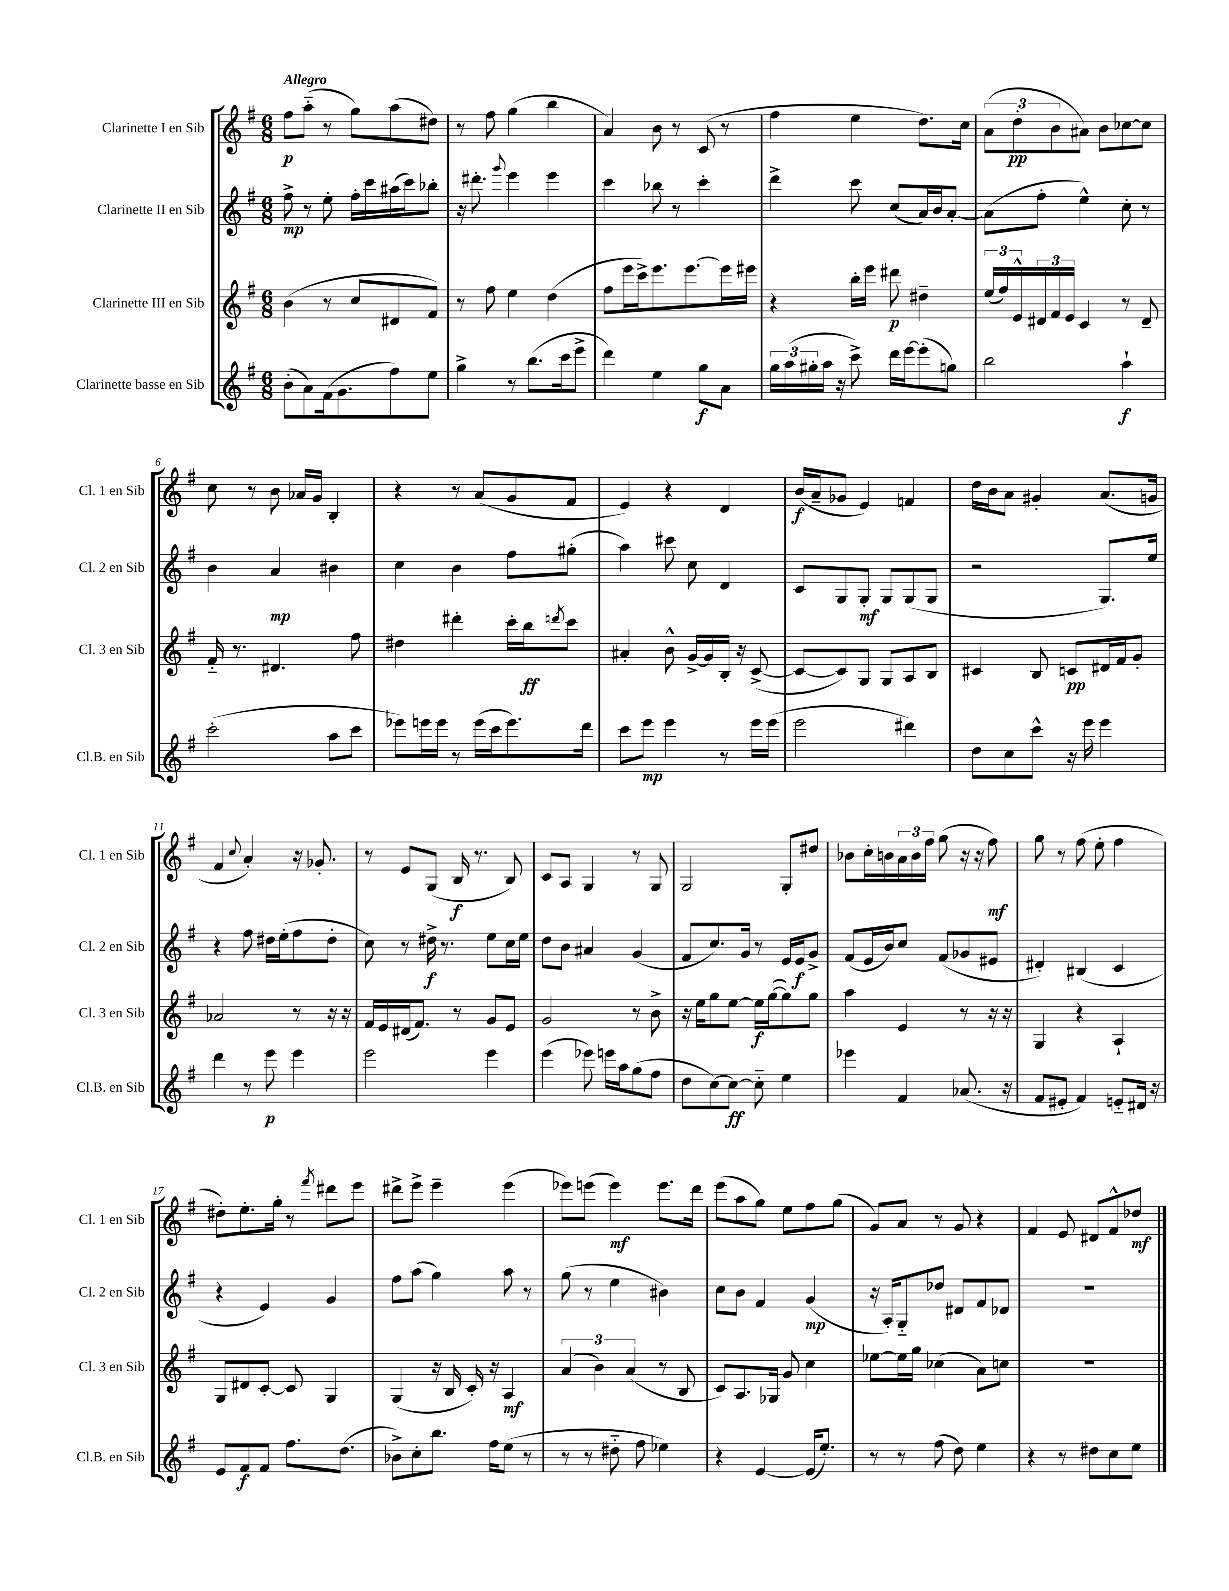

**kern	**dynam	**kern	**dynam	**kern	**dynam	**kern	**dynam
*part4	*part4	*part3	*part3	*part2	*part2	*part1	*part1
*staff4	*staff4	*staff3	*staff3	*staff2	*staff2	*staff1	*staff1
*I"Clarinette basse en Sib	*	*I"Clarinette III en Sib	*	*I"Clarinette II en Sib	*	*I"Clarinette I en Sib	*
*I'Cl.B. en Sib	*	*I'Cl. 3 en Sib	*	*I'Cl. 2 en Sib	*	*I'Cl. 1 en Sib	*
*clefG2	*	*clefG2	*	*clefG2	*	*clefG2	*
*k[f#]	*	*k[f#]	*	*k[f#]	*	*k[f#]	*
*M6/8	*	*M6/8	*	*M6/8	*	*M6/8	*
=1	=1	=1	=1	=1	=1	=1	=1
!	!	!	!	!	!	!LO:TX:a:B:t=Allegro	!
(8b'\L	.	(4b\	.	8ff#^\	mp	8ff#\L	p
8a\)	.	.	.	8r	.	(8aa\J	.
(16f#\k	.	8r	.	8ee'\	.	8r	.
8.g\	.	.	.	.	.	.	.
.	.	8cc/L	.	16ff#'\LL	.	8gg\L)	.
.	.	.	.	16ccc\	.	.	.
8ff#\)	.	8d#X/	.	(16aa#X\	.	(8aa\	.
.	.	.	.	16ccc\J)	.	.	.
8ee\J	.	8f#/J)	.	8bb-X'\J	.	8dd#X\J)	.
=2	=2	=2	=2	=2	=2	=2	=2
4gg^\	.	8r	.	16r	.	8r	.
.	.	.	.	8.ddd#X'\	.	.	.
.	.	8ff#\	.	.	.	8ff#\	.
.	.	.	.	8qqggg/	.	.	.
8r	.	4ee\	.	4eee\	.	(4gg\	.
(8.bb\L	.	.	.	.	.	.	.
.	.	(4dd\	.	4eee\	.	4bb\	.
16ccc\k	.	.	.	.	.	.	.
8eee^\J	.	.	.	.	.	.	.
=3	=3	=3	=3	=3	=3	=3	=3
4ddd\)	.	8ff#\L	.	4ccc\	.	4a/)	.
.	.	16eee\L	.	.	.	.	.
.	.	16ccc^\J)	.	.	.	.	.
4ee\	.	8.eee\	.	8bb-X\	.	8b\	.
.	.	.	.	8r	.	8r	.
.	.	[8.eee\	.	.	.	.	.
8gg\L	f	.	.	4ccc'\	.	(8c/	.
8a\J	.	16eee\L]	.	.	.	8r	.
.	.	16eee#X\JJ	.	.	.	.	.
=4	=4	=4	=4	=4	=4	=4	=4
24gg\LL	.	4r	.	4ddd^\	.	4ff#\	.
(24aa\	.	.	.	.	.	.	.
24gg#X'\	.	.	.	.	.	.	.
16aa\JJ	.	.	.	.	.	.	.
16r	.	.	.	.	.	.	.
8ccc^\)	.	16bb'\LL	.	8ccc\	.	4ee\	.
.	.	16eee\JJ	.	.	.	.	.
16ddd\LL	.	8ddd#X\	p	(8cc/L	.	.	.
[16eee\J	.	.	.	.	.	.	.
(8eee'\]	.	4dd#X~\	.	16a/L)	.	8.dd\L)	.
.	.	.	.	16b/J	.	.	.
8ggn\J)	.	.	.	[8a'/J	.	.	.
.	.	.	.	.	.	16cc\Jk	.
=5	=5	=5	=5	=5	=5	=5	=5
2bb\	.	(24ee/LL	.	(8a\L]	.	(12a\L	.
.	.	24ff#/)	.	.	.	.	.
.	.	24e^^/	.	.	.	12dd'\	pp
.	.	24d#X/	.	8ff#'\J	.	.	.
.	.	24f#/	.	.	.	12b\	.
.	.	24e/JJ	.	.	.	.	.
.	.	4c/	.	4ee^^\)	.	8a#X\J)	.
.	.	.	.	.	.	8b\L	.
4aa`\	f	8r	.	8cc'\	.	[8cc-X\	.
.	.	8d#~/	.	8r	.	8cc-\J]	.
!!LO:LB:g=z
=6	=6	=6	=6	=6	=6	=6	=6
(2ccc'\	.	16f#/	.	4b\	.	8cc\	.
.	.	8.r	.	.	.	.	.
.	.	.	.	.	.	8r	.
.	.	4.d#X/	.	4a/	mp	8b\	.
.	.	.	.	.	.	16a-X/LL	.
.	.	.	.	.	.	16g/JJ	.
8aa\L	.	.	.	4b#X\	.	4B'/	.
8ccc\J	.	8ff#\	.	.	.	.	.
=7	=7	=7	=7	=7	=7	=7	=7
8eee-X\L)	.	4dd#X\	.	4cc\	.	4r	.
16eeen\L	.	.	.	.	.	.	.
16eee\JJ	.	.	.	.	.	.	.
8r	.	4ddd#X'\	.	4b\	.	8r	.
(16eee\LL	.	.	.	.	.	(8a/L	.
16ccc\J	.	.	.	.	.	.	.
8.eee\)	.	16ccc'\LL	.	8ff#\L	.	8g/	.
.	.	16bb\J	ff	.	.	.	.
.	.	8qdddn/	.	.	.	.	.
.	.	8ccc\J	.	(8gg#X'\J	.	8f#/J	.
16ddd\Jk	.	.	.	.	.	.	.
=8	=8	=8	=8	=8	=8	=8	=8
8ccc\L	.	4a#X'/	.	4aa\)	.	4e/)	.
8eee\J	mp	.	.	.	.	.	.
4eee\	.	8b^^\	.	8ccc#X\	.	4r	.
.	.	[16g^/LL	.	8cc\	.	.	.
.	.	16g/]	.	.	.	.	.
8r	.	16B'/JJ	.	4d/	.	4d/	.
.	.	16r	.	.	.	.	.
16eee\LL	.	([8c^/	.	.	.	.	.
(16eee\JJ	.	.	.	.	.	.	.
=9	=9	=9	=9	=9	=9	=9	=9
2eee\	.	8c/L_	.	8c/L	.	(16b/LL	f
.	.	.	.	.	.	16a~/J	.
.	.	8c/])	.	8G/	.	8g-X/J	.
.	.	8G/J	.	8G'/J	mf	4e/)	.
.	.	8G/L	.	8G/L	.	.	.
4ddd#X\)	.	8A/	.	(8G/	.	4fn/	.
.	.	8B/J	.	8G/J	.	.	.
=10	=10	=10	=10	=10	=10	=10	=10
8dd\L	.	4c#X/	.	2r	.	16dd\LL	.
.	.	.	.	.	.	16b\J	.
8cc\	.	.	.	.	.	8a\J	.
8ccc^^\J	.	8B/	.	.	.	4g#X'/	.
16r	.	8cn/L	pp	.	.	.	.
16eee\	.	.	.	.	.	.	.
4eee\	.	16d#X/L	.	8.G/L)	.	(8.a/L	.
.	.	16f#/J	.	.	.	.	.
.	.	8g'/J	.	.	.	.	.
.	.	.	.	16ee/Jk	.	16gn/Jk	.
!!LO:LB:g=z
=11	=11	=11	=11	=11	=11	=11	=11
4ddd\	.	2a-X/	.	4r	.	4f#/	.
.	.	.	.	.	.	8qqcc/	.
8r	.	.	.	8ff#\	.	4a'/)	.
8eee\	p	.	.	16dd#X\LL	.	.	.
.	.	.	.	(16ee'\J	.	.	.
4eee\	.	8r	.	8ff#\	.	16r	.
.	.	.	.	.	.	8.g-X'/	.
.	.	16r	.	8dd#'\J	.	.	.
.	.	16r	.	.	.	.	.
=12	=12	=12	=12	=12	=12	=12	=12
2eee\	.	16f#/LL	.	8cc\)	.	8r	.
.	.	16e/	.	.	.	.	.
.	.	(16d#X/J	.	8r	.	8e/L	.
.	.	8.f#/J)	.	.	.	.	.
.	.	.	.	16dd#X^\	f	(8G/J	.
.	.	.	.	8.r	.	.	.
.	.	8r	.	.	.	16B/	f
.	.	.	.	.	.	8.r	.
4eee\	.	8g/L	.	8ee\L	.	.	.
.	.	8e/J	.	16cc\L	.	8B/)	.
.	.	.	.	16ee\JJ	.	.	.
=13	=13	=13	=13	=13	=13	=13	=13
(4eee\	.	2g/	.	8dd\L	.	8c/L	.
.	.	.	.	8b\J	.	8A/J	.
8eee-X\)	.	.	.	4a#X/	.	4G/	.
16eeen\LL	.	.	.	.	.	.	.
16aa\J	.	.	.	.	.	.	.
(8gg\	.	8r	.	(4g/	.	8r	.
8ff#\J	.	8b^\	.	.	.	8G/	.
=14	=14	=14	=14	=14	=14	=14	=14
8dd\L	.	16r	.	8f#/L	.	2G/	.
.	.	16ee\KL	.	.	.	.	.
[8cc\)	.	8gg\	.	8.cc/)	.	.	.
8cc\J_	ff	[8ee\J	.	.	.	.	.
.	.	.	.	16g/Jk	.	.	.
8cc\]	.	16ee\LL]	f	8r	.	.	.
.	.	([16gg\J	.	.	.	.	.
4ee\	.	8gg\])	.	16e/LL	.	8G'/L	.
.	.	.	.	16e/J	f	.	.
.	.	8gg\J	.	8g^/J	.	8dd#X/J	.
=15	=15	=15	=15	=15	=15	=15	=15
4eee-X\	.	4aa\	.	(8f#/L	.	8b-X\L	.
.	.	.	.	16e/L	.	16cc'\L	.
.	.	.	.	16b/J)	.	16bn\	.
4f#/	.	4e/	.	8cc/J	.	24a\	.
.	.	.	.	.	.	24b\	.
.	.	.	.	.	.	24ff#\JJ	.
.	.	.	.	(8f#/L	.	(8gg\	.
(8.a-X/	.	8r	.	8g-X/	.	16r	.
.	.	.	.	.	.	16r	.
.	.	16r	.	8e#X/J	.	8ff#\)	mf
16r	.	16r	.	.	.	.	.
=16	=16	=16	=16	=16	=16	=16	=16
8f#/L	.	4G/	.	4d#X'/)	.	8gg\	.
8e#X'/J	.	.	.	.	.	8r	.
4f#/)	.	4r	.	(4B#X/	.	(8ff#\	.
.	.	.	.	.	.	8ee'\	.
8en/L	.	4A`/	.	4c/	.	4ff#\	.
16d#X/Jk	.	.	.	.	.	.	.
16r	.	.	.	.	.	.	.
!!LO:LB:g=z
=17	=17	=17	=17	=17	=17	=17	=17
8e/L	.	8G/L	.	4r	.	8dd#X'\L)	.
8f#/	f	8d#X/	.	.	.	8.ee'\	.
8f#/J	.	[8c'/J	.	4e/)	.	.	.
.	.	.	.	.	.	16gg'\Jk	.
8.ff#\L	.	8c/]	.	.	.	8r	.
.	.	.	.	.	.	8qfff#/	.
.	.	4G/	.	4g/	.	8ddd#X\L	.
(8.dd\J	.	.	.	.	.	.	.
.	.	.	.	.	.	8eee\J	.
=18	=18	=18	=18	=18	=18	=18	=18
8b-X^\L)	.	(4G/	.	8ff#\L	.	8ddd#X^\L	.
8cc'\	.	.	.	(8aa\J	.	8eee^\J	.
8.bb\J	.	16r	.	4gg\)	.	4eee~\	.
.	.	16B/	.	.	.	.	.
.	.	16c'/)	.	.	.	.	.
16ff#\KL	.	16r	.	.	.	.	.
(8ee\J	.	4A/	mf	8aa\	.	(4eee\	.
8r	.	.	.	8r	.	.	.
=19	=19	=19	=19	=19	=19	=19	=19
8r	.	(6a/	.	(8gg\	.	8eee-X\L)	.
8r	.	.	.	8r	.	(8eeen\J	.
.	.	6b\)	.	.	.	.	.
8dd#X\	.	.	.	4ee\	.	4eee\)	mf
.	.	(6a/	.	.	.	.	.
8ff#\	.	.	.	.	.	.	.
4ee-X\)	.	8r	.	4b#X\)	.	8.eee\L	.
.	.	8B/	.	.	.	.	.
.	.	.	.	.	.	16ddd\Jk	.
=20	=20	=20	=20	=20	=20	=20	=20
4r	.	8c/L)	.	8cc\L	.	(8eee\L	.
.	.	8.A/	.	8b\J	.	8aa\	.
[4e/	.	.	.	4f#/	.	8gg\J)	.
.	.	16G-X/Jk	.	.	.	.	.
.	.	8g/	.	.	.	8ee\L	.
(16e/KL]	.	4cc\	.	(4g/	mp	8ff#\	.
8.ee'/J)	.	.	.	.	.	.	.
.	.	.	.	.	.	(8gg\J	.
=21	=21	=21	=21	=21	=21	=21	=21
8r	.	[8ee-X\L	.	16r	.	8g/L)	.
.	.	.	.	16A'/KL)	.	.	.
8r	.	16ee-\L]	.	8G/	.	8a/J	.
.	.	16gg\JJ	.	.	.	.	.
(8ff#\	.	(4cc-X\	.	8dd-X/J	.	8r	.
8dd\)	.	.	.	8d#X/L	.	8g/	.
4ee\	.	8a\L)	.	8f#/	.	4r	.
.	.	8ccn\J	.	8d-X/J	.	.	.
=22	=22	=22	=22	=22	=22	=22	=22
4r	.	2.r	.	2.r	.	4f#/	.
8r	.	.	.	.	.	8e/	.
8dd#X\L	.	.	.	.	.	8d#X/L	.
8cc\	.	.	.	.	.	8f#^^/	.
8ee\J	.	.	.	.	.	8dd-X/J	mf
==	==	==	==	==	==	==	==
*-	*-	*-	*-	*-	*-	*-	*-
